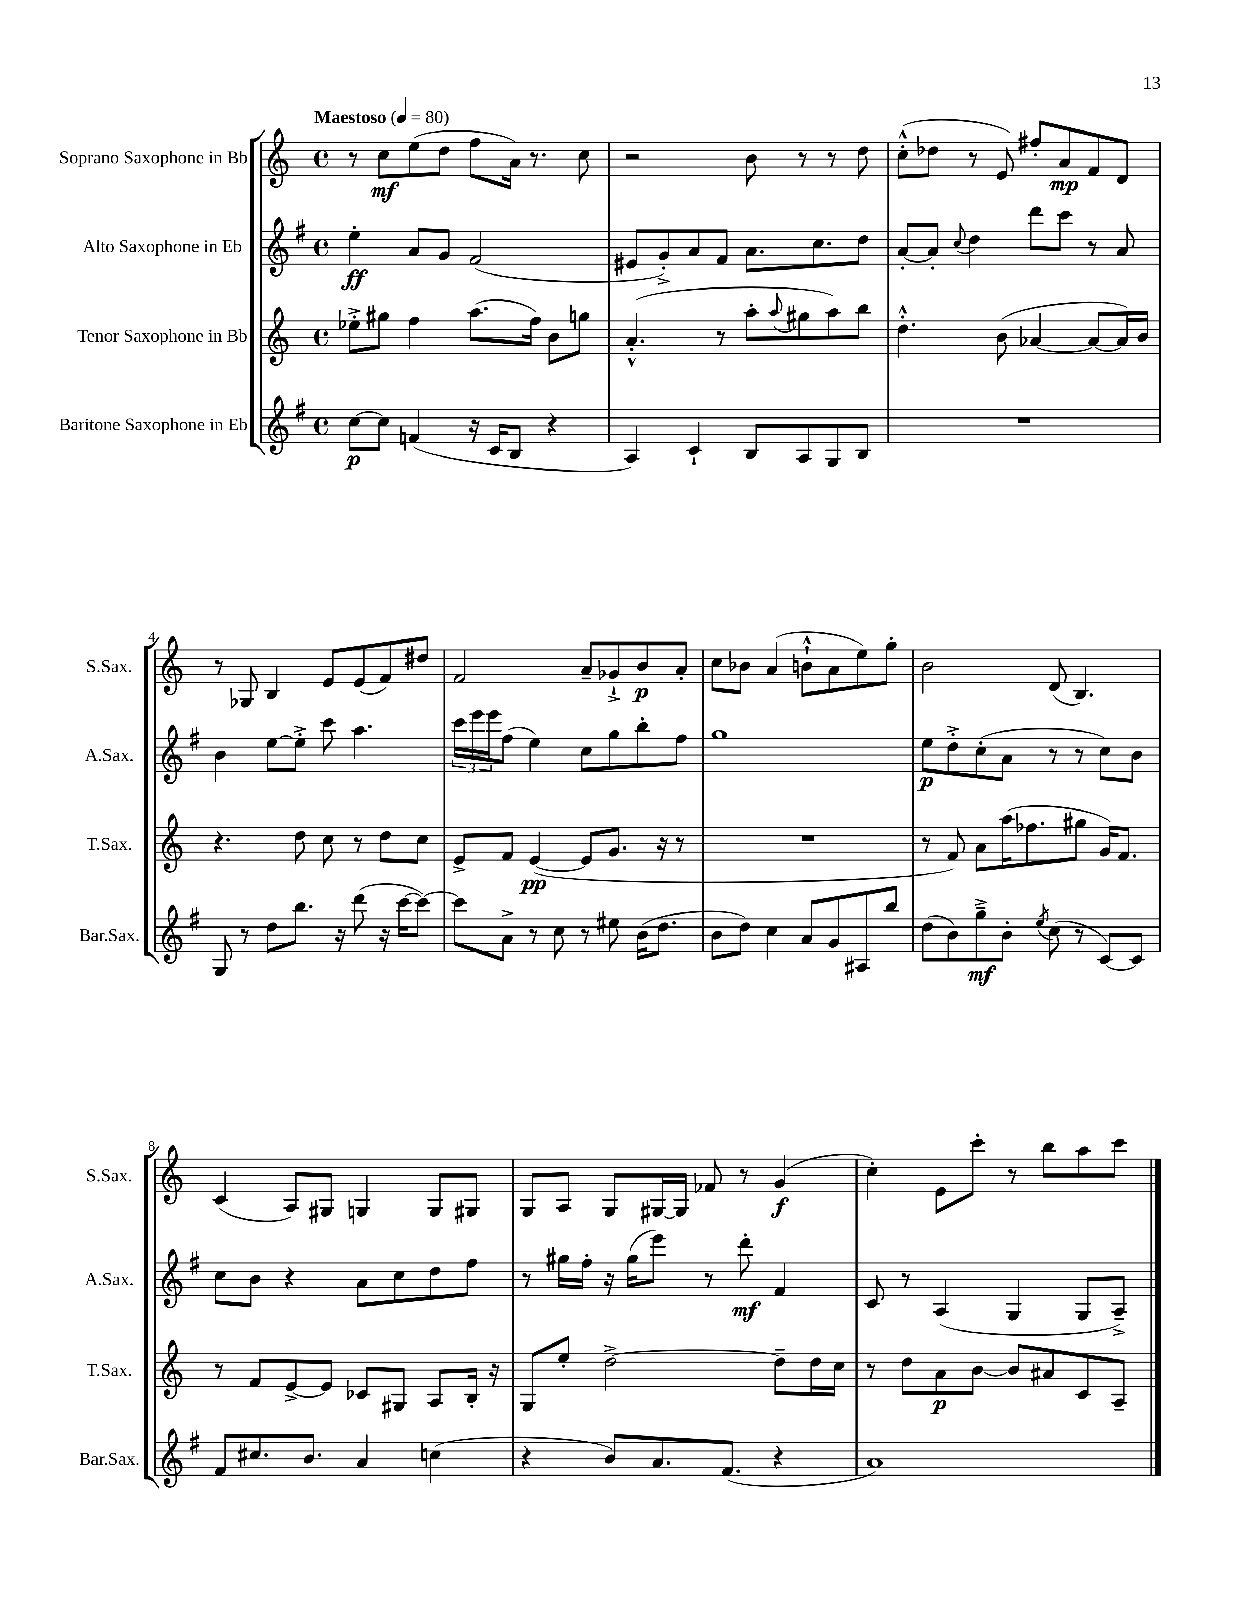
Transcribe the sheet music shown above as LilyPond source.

<<
\new StaffGroup <<
\new Staff = "s0" \with { instrumentName = "Soprano Saxophone in Bb" shortInstrumentName = "S.Sax." } {
    \clef treble \key c \major \defaultTimeSignature \time 4/4 \tempo "Maestoso" 4 = 80
    r8 c''8\mf e''8( d''8 f''8 a'16) r8. c''8 |
    r2 b'8 r8 r8 d''8 |
    c''8-.-^( des''8 r8 e'8) fis''8-. a'8\mp f'8 d'8 |
    r8 ges8 b4 e'8 e'8( f'8) dis''8 |
    f'2 a'8-- ges'8-!-> b'8\p a'8-. |
    c''8 bes'8 a'4( b'8-!-^ a'8 e''8) g''8-. |
    b'2 d'8( b4.) |
    c'4( a8) gis8 g4 g8 gis8 |
    g8 a8 g8 gis16~ gis16 fes'8 r8 g'4\f( |
    c''4-.) e'8 c'''8-. r8 b''8 a''8 c'''8 \bar "|." |
}
\new Staff = "s1" \with { instrumentName = "Alto Saxophone in Eb" shortInstrumentName = "A.Sax." } {
    \clef treble \key g \major \defaultTimeSignature \time 4/4
    e''4-.\ff a'8 g'8 fis'2( |
    eis'8 g'8-.->) a'8 fis'8 a'8. c''8. d''8 |
    a'8~-. a'8-. \appoggiatura { c''8 } d''4 d'''8 c'''8 r8 a'8 |
    b'4 e''8~ e''8-.-> c'''8 a''4. |
    \tuplet 3/2 { c'''16 e'''16 e'''16 } fis''8( e''4) c''8 g''8 b''8-. fis''8 |
    g''1 |
    e''8\p d''8-.-> c''8-.( a'8 r8 r8 c''8) b'8 |
    c''8 b'8 r4 a'8 c''8 d''8 fis''8 |
    r8 gis''16 fis''16-. r16 gis''16( e'''8) r8 d'''8-.\mf fis'4 |
    c'8 r8 a4( g4 g8 a8--->) \bar "|." |
}
\new Staff = "s2" \with { instrumentName = "Tenor Saxophone in Bb" shortInstrumentName = "T.Sax." } {
    \clef treble \key c \major \defaultTimeSignature \time 4/4
    ees''8-.-> gis''8 f''4 a''8.( f''16) b'8 g''8 |
    a'4.-.-^( r8 a''8-. \appoggiatura { a''8 } gis''8 a''8) b''8 |
    d''4.-.-^ b'8( aes'4~ aes'8~ aes'16) b'16 |
    r4. d''8 c''8 r8 d''8 c''8 |
    e'8-> f'8 e'4~\pp( e'8 g'8. r16 r8 |
    R1 |
    r8 f'8) a'8 a''16( fes''8. gis''8 g'16) f'8. |
    r8 f'8 e'8~-> e'8 ces'8 gis8 a8 b16-. r16 |
    g8 e''8-. d''2~-> d''8-- d''16 c''16 |
    r8 d''8 a'8\p b'8~ b'8 ais'8 c'8 a8-- \bar "|." |
}
\new Staff = "s3" \with { instrumentName = "Baritone Saxophone in Eb" shortInstrumentName = "Bar.Sax." } {
    \clef treble \key g \major \defaultTimeSignature \time 4/4
    c''8~\p c''8 f'4( r16 c'16 b8 r4 |
    a4) c'4-! b8 a8 g8 b8 |
    R1 |
    g8 r8 d''8 b''8. r16 d'''8( r16 c'''16~ c'''8~) |
    c'''8 a'8-> r8 c''8 r8 eis''8 b'16( d''8. |
    b'8 d''8) c''4 a'8 g'8 ais8 b''8 |
    d''8( b'8) g''8--->\mf b'8-. \acciaccatura { e''8 } c''8( r8 c'8~) c'8 |
    fis'8 cis''8. b'8. a'4 c''4( |
    r4 b'8) a'8. fis'8.( r4 |
    a'1) \bar "|." |
}
>>
>>
